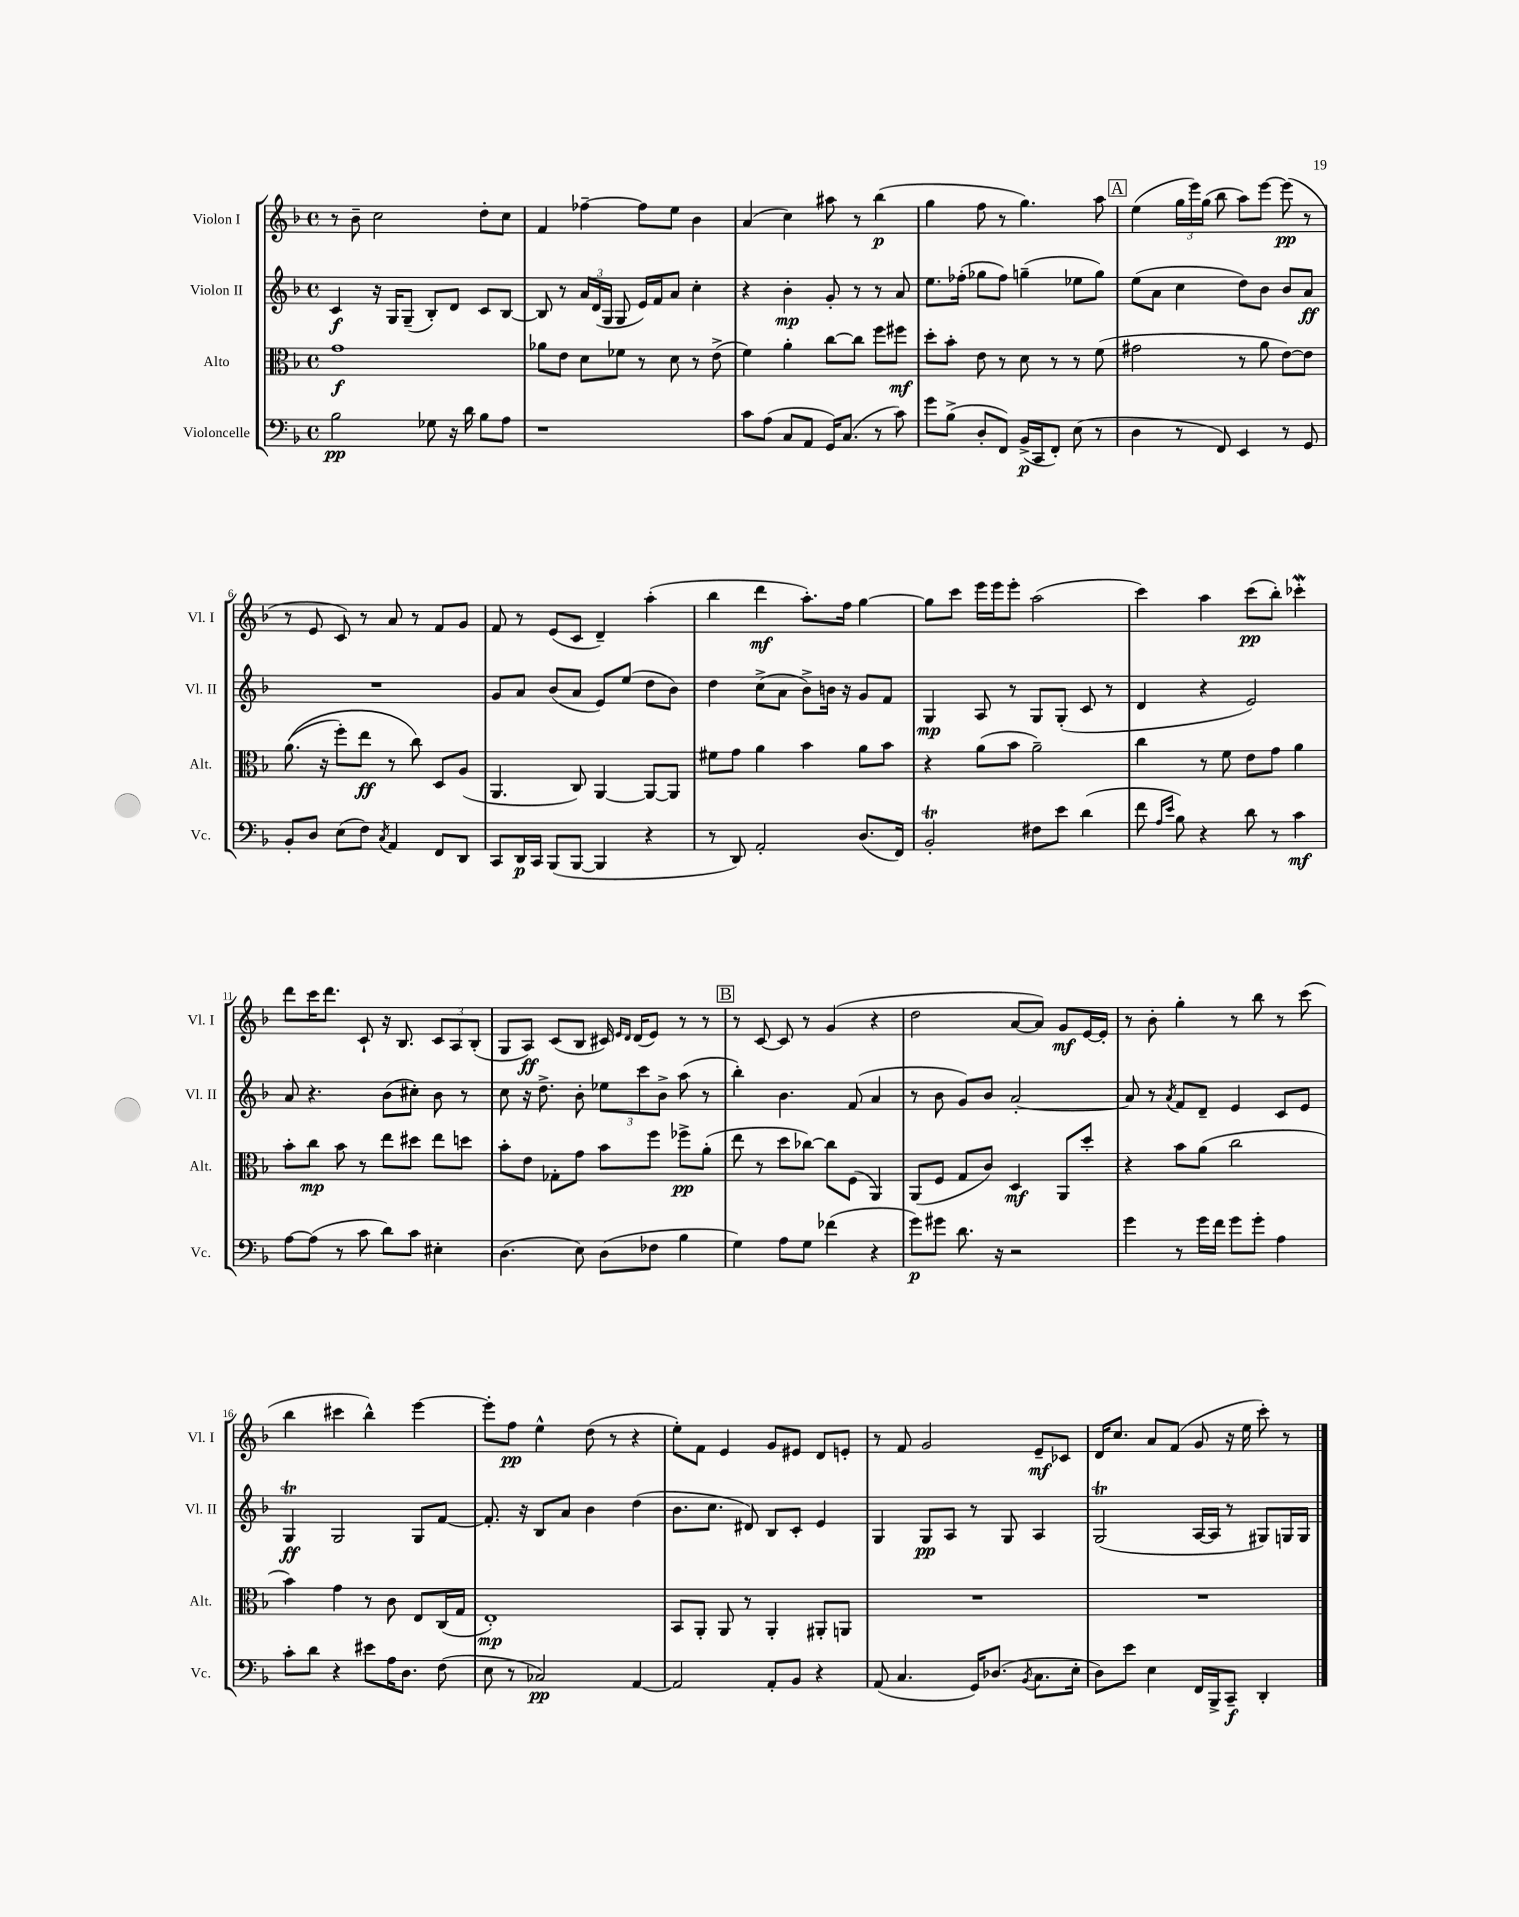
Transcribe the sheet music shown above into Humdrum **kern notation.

**kern	**kern	**kern	**kern
*staff4	*staff3	*staff2	*staff1
*clefF4	*clefC3	*clefG2	*clefG2
*k[b-]	*k[b-]	*k[b-]	*k[b-]
*M4/4	*M4/4	*M4/4	*M4/4
*met(c)	*met(c)	*met(c)	*met(c)
2B-	1g	4c	8r
.	.	.	8b-~
.	.	16r	2cc
.	.	16G	.
.	.	(8G~	.
8G-	.	8B-')	.
16r	.	8d	.
16d	.	.	.
8B-	.	8c	8dd'
8A	.	[8B-	8cc
=	=	=	=
1r	8a-	8B-]	4f
.	8e	8r	.
.	8d	24a	[4ff-~
.	.	(24d	.
.	.	24G	.
.	8f-	8G	.
.	8r	16e)	8ff-]
.	.	16f	.
.	8d	8a	8ee
.	8r	4cc'	4b-
.	(8e^	.	.
=	=	=	=
8c	4f)	4r	(4a
(8A	.	.	.
8C	4a'	4b-'	4cc)
8AA	.	.	.
16GG)	[8cc	8g'	8aa#
(8.C	.	.	.
.	8cc]	8r	8r
8r	8ff	8r	(4bb-
8c)	8ff#	8a	.
=	=	=	=
8g	8dd'	8.ee	4gg
(8B-^	8b-'	.	.
.	.	(16ff-'	.
8D'	8e	8gg-	8ff
8FF)	8r	8ff-)	8r
(16BB-^	8d	(4gg~	4.gg)
16CC	.	.	.
8FF')	8r	.	.
(8E	8r	8ee-	.
8r	(8f	8gg)	8aa
=	=	=	=
4D	2g#	(8ee	(4ee
.	.	8a	.
8r	.	4cc	24gg
.	.	.	24eee)
.	.	.	(24gg
8FF)	.	.	8bb-
4EE	8r	8dd)	8aa)
.	8a	8b-	[8eee
8r	[8e)	8b-	(8eee]
8GG	8e]	8a	8r
=	=	=	=
8BB-'	&((8.a	1r	8r
8D	.	.	8e
.	16r	.	.
(8E	8ff')	.	8c)
8F)	8ee	.	8r
8qC	.	.	.
4AA	8r	.	8a
.	8cc&)	.	8r
8FF	8D	.	8f
8DD	(8A	.	8g
=	=	=	=
8CC	4.AA	8g	8f
16DD	.	8a	8r
16CC	.	.	.
(8BBB-	.	(8b-	(8e
[8BBB-	8C)	8a	8c
4BBB-]	[4AA	8e)	4d~)
.	.	(8ee	.
4r	8AA_	8dd	(4aa'
.	8AA]	8b-)	.
=	=	=	=
8r	8f#	4dd	4bb-
8DD)	8g	.	.
2AA'	4a	(8cc^	4ddd
.	.	8a	.
.	4b-	8b-^)	8.aa')
.	.	16b	.
.	.	16r	16ff
(8.D	8a	8g	[4gg
.	8b-	8f	.
16FF)	.	.	.
=	=	=	=
2BB-'	4r	4G	8gg]
.	.	.	8ccc
.	(8a	8A	16eee
.	.	.	16eee
.	8b-	8r	8eee'
8F#	2a~)	8G	(2aa
8e	.	(8G'	.
(4d	.	8c	.
.	.	8r	.
=	=	=	=
8f	4cc	4d	4ccc)
16qqA	.	.	.
16qqe	.	.	.
8B-)	.	.	.
4r	8r	4r	4aa
.	8f	.	.
8d	8e	2e)	(8ccc
8r	8g	.	8bb-')
4c	4a	.	4ccc-'
=	=	=	=
[8A	8b-'	8a	8ddd
(8A]	8cc	4.r	16ccc
.	.	.	8.ddd
8r	8b-	.	.
8c	8r	.	8c`
8d)	8ee	(8b-	16r
.	.	.	8.B-
8c	8dd#	8cc#')	.
4E#'	8ee	8b-	12c
.	.	.	12A
.	8dd	8r	.
.	.	.	(12B-'
=	=	=	=
(4.D	8b-'	8cc	8G
.	8e	16r	8A)
.	.	8.dd^	.
.	8G-'	.	(8c
8E)	8g	8b-'	8B-
(8D	8b-	12ee-	16c#)
.	.	.	16qqe
.	.	.	16qqd
.	.	.	(16d
.	.	12ccc	.
8F-	8ff	.	8e)
.	.	12b-^	.
4B-	8ff-^	(8aa	8r
.	(8a'	8r	8r
=	=	=	=
4G)	8ee	4bb-')	8r
.	8r	.	[8c
8A	8dd	4.b-	8c]
8G	[8cc-)	.	8r
(4f-	8cc-]	.	(4g
.	(8F	(8f	.
4r	4AA)	4a	4r
=	=	=	=
8g)	(8AA	8r	2dd
8g#	8F	8b-	.
8.d	8G	8g)	.
.	8c)	8b-	.
16r	.	.	.
2r	4D	[2a'	[8a
.	.	.	8a])
.	8AA	.	8g
.	8dd'	.	[16e
.	.	.	16e']
=	=	=	=
4g	4r	8a]	8r
.	.	8r	8b-'
.	.	8qa	.
8r	8b-	8f	4gg'
16g	(8a	8d~	.
16f	.	.	.
8g	2cc	4e	8r
8g'	.	.	8bb-
4A	.	8c	8r
.	.	8e	(8ccc
=	=	=	=
8c'	4b-)	4G	4bb-
8d	.	.	.
4r	4g	2G	4ccc#
8e#	8r	.	4bb-^^)
16A	8c	.	.
8.D	.	.	.
.	8E	8G	[4eee
(8F	(16C	[8f	.
.	16G	.	.
=	=	=	=
8E	1E')	8.f']	8eee']
8r	.	.	8ff
.	.	16r	.
2C-)	.	8B-	4ee^^
.	.	8a	.
.	.	4b-	(8dd
.	.	.	8r
[4AA	.	(4dd	4r
=	=	=	=
2AA]	8BB-	8.b-	8ee')
.	8AA'	.	8f
.	.	8.cc	.
.	8AA	.	4e
.	8r	8d#)	.
8AA'	4AA'	8B-	8g
8BB-	.	8c'	8e#
4r	8AA#'	4e	8d
.	8AA	.	8e'
=	=	=	=
(8AA	1r	4G	8r
4.C	.	.	8f
.	.	8G	2g
.	.	8A	.
16GG)	.	8r	.
(8.D-	.	.	.
.	.	8G	.
8qBB-	.	.	.
8.C	.	4A	8e~
.	.	.	8c-
16E'	.	.	.
=	=	=	=
8D)	1r	(2G	16d
.	.	.	8.cc
8e	.	.	.
4E	.	.	8a
.	.	.	(8f
16FF	.	[16A	8g
16BBB-^	.	16A]	.
8CC~	.	8r	16r
.	.	.	16ee
4DD'	.	8G#)	8ccc')
.	.	16G	8r
.	.	16G	.
==	==	==	==
*-	*-	*-	*-
